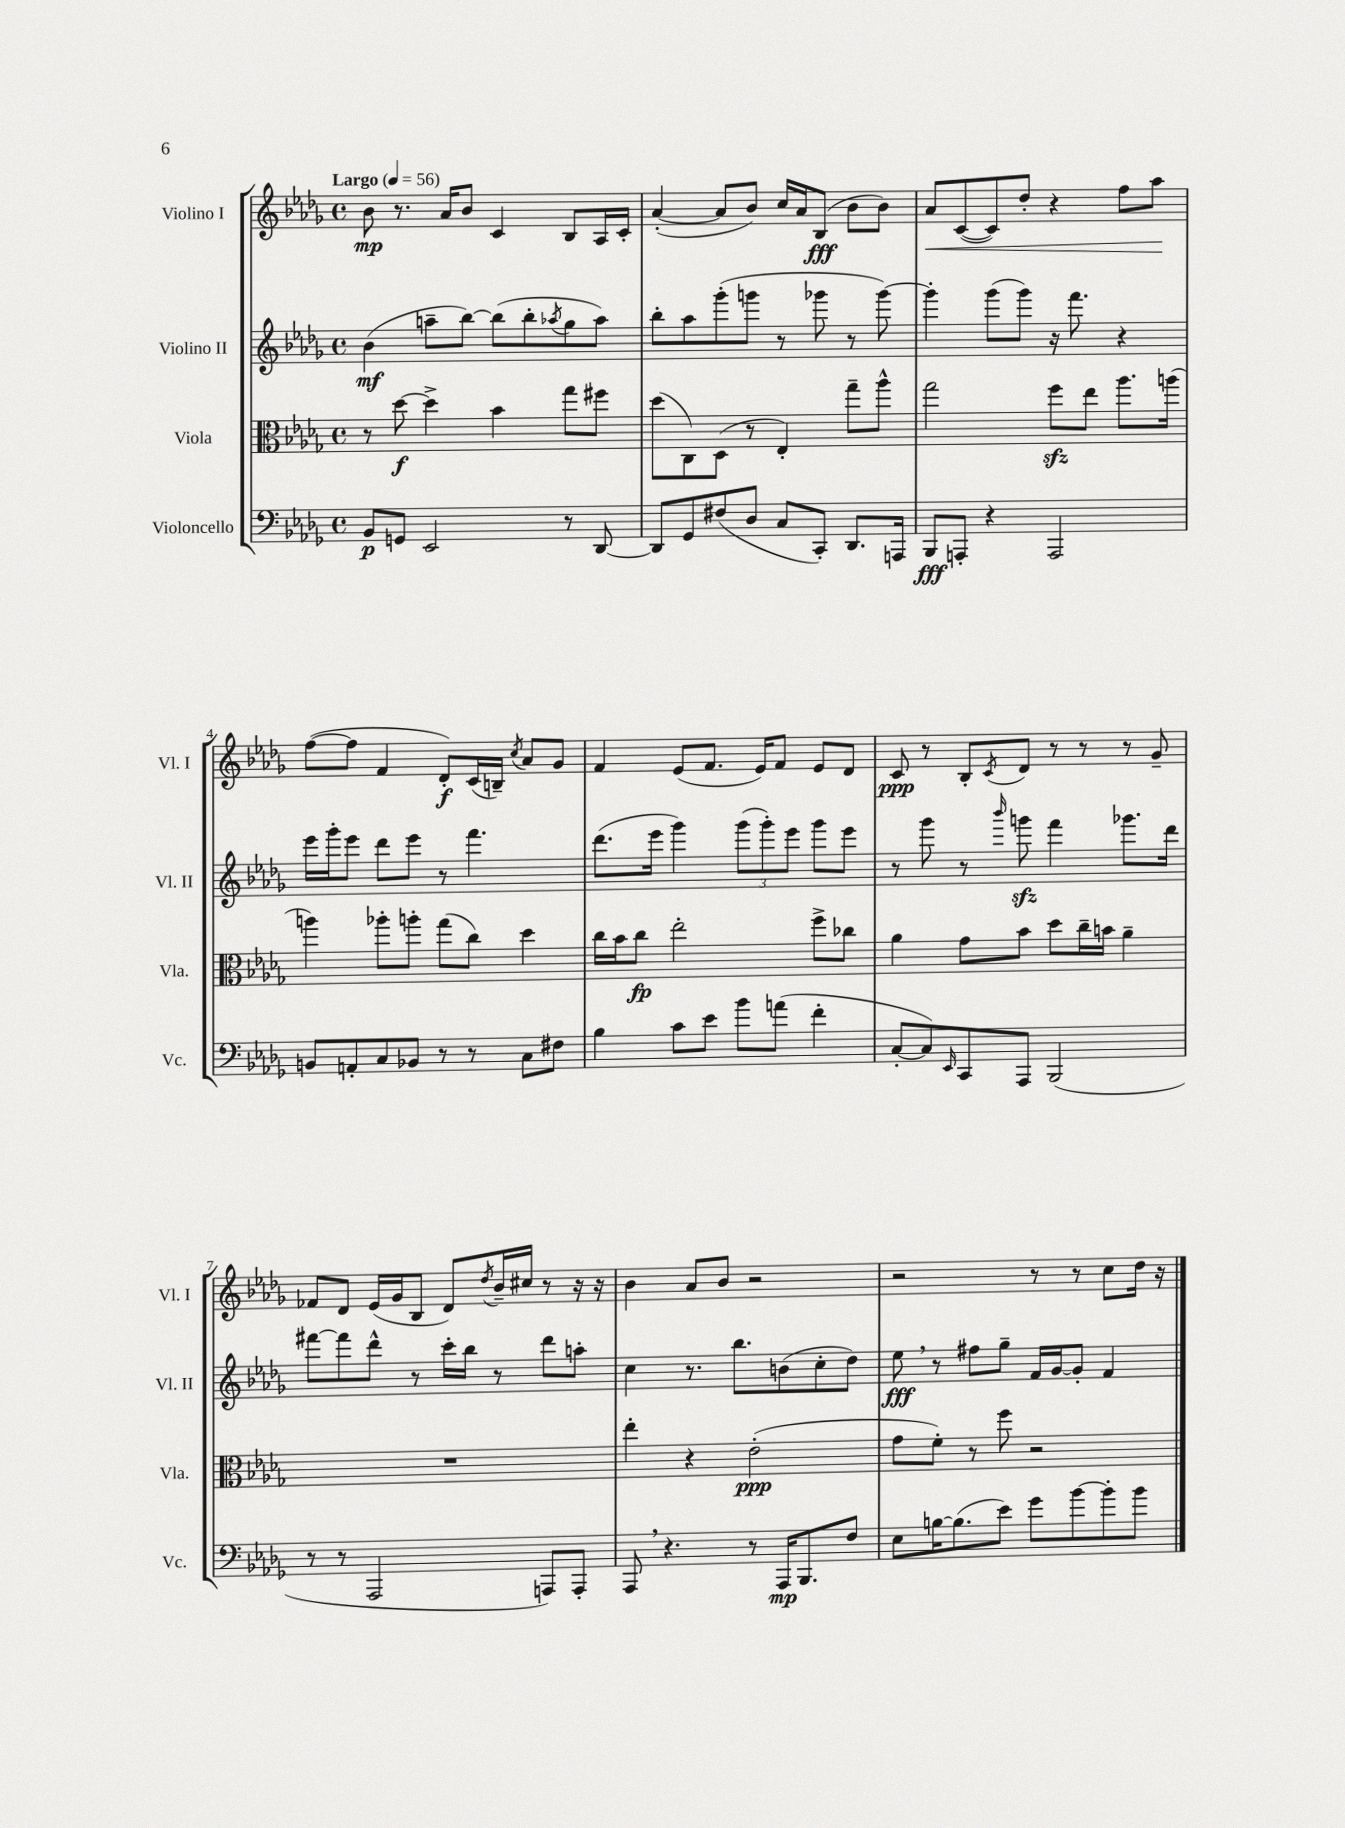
<<
\new StaffGroup <<
\new Staff = "s0" \with { instrumentName = "Violino I" shortInstrumentName = "Vl. I" } {
    \clef treble \key des \major \defaultTimeSignature \time 4/4 \tempo "Largo" 4 = 56
    bes'8\mp r8. aes'16 bes'8 c'4 bes8 aes16 c'16-. |
    aes'4~-.( aes'8 bes'8) c''16 aes'16 bes8\fff( bes'8 bes'8) |
    aes'8\< c'8~( c'8) des''8-. r4 f''8 aes''8\! |
    f''8~( f''8 f'4 des'8-.\f) c'16( b16--) \acciaccatura { c''8 } aes'8 ges'8 |
    f'4 ees'8( f'8. ees'16) f'8 ees'8 des'8 |
    c'8\ppp r8 bes8-. \acciaccatura { c'8 } des'8 r8 r8 r8 ges'8-- |
    fes'8 des'8 ees'16( ges'16 bes8 des'8) \acciaccatura { des''8 } bes'16-- cis''16 r8 r16 r16 |
    bes'4 aes'8 bes'8 r2 |
    r2 r8 r8 c''8 des''16 r16 \bar "|." |
}
\new Staff = "s1" \with { instrumentName = "Violino II" shortInstrumentName = "Vl. II" } {
    \clef treble \key des \major \defaultTimeSignature \time 4/4
    bes'4\mf( a''8-- bes''8~) bes''8( bes''8-. \acciaccatura { aes''8 } ges''8 aes''8) |
    bes''8-. aes''8 ges'''8-.( g'''8 r8 ges'''8 r8 ges'''8~) |
    ges'''4-. ges'''8( ges'''8) r16 f'''8. r4 |
    ees'''16 ges'''16-. ees'''8 des'''8 ees'''8 r8 f'''4. |
    des'''8.( ees'''16 ges'''4) \tuplet 3/2 { ges'''8( ges'''8-.) ees'''8 } ges'''8 ees'''8 |
    r8 ges'''8 r8 \grace { bes'''16 } g'''8\sfz f'''4 ges'''8. des'''16 |
    fis'''8~ fis'''8 des'''8-^ r8 c'''16-. bes''16 r8 des'''8 a''8-. |
    c''4 r8. bes''8. b'8( c''8-. des''8) |
    ees''8\fff \breathe r8 fis''8 ges''8-- f'16 ges'16~ ges'8-. f'4 \bar "|." |
}
\new Staff = "s2" \with { instrumentName = "Viola" shortInstrumentName = "Vla." } {
    \clef alto \key des \major \defaultTimeSignature \time 4/4
    r8 des''8~\f des''4-> bes'4 ges''8 fis''8 |
    des''8( c8) des8( r8 ees4-.) ges''8-- aes''8-^ |
    ges''2 f''8\sfz ees''8 aes''8. a''16( |
    a''4) aes''8-. a''8-. ges''8( c''8) des''4 |
    c''16 bes'16 c''8\fp ees''2-. f''8-> ces''8 |
    aes'4 ges'8 bes'8 des''8 c''16-- b'16 aes'4-- |
    R1 |
    ees''4-. r4 ees'2-.\ppp( |
    ges'8 f'8-.) r8 f''8 r2 \bar "|." |
}
\new Staff = "s3" \with { instrumentName = "Violoncello" shortInstrumentName = "Vc." } {
    \clef bass \key des \major \defaultTimeSignature \time 4/4
    bes,8\p g,8 ees,2 r8 des,8~ |
    des,8 ges,8 fis8( des8 c8 c,8-.) des,8. a,,16 |
    bes,,8\fff a,,8-. r4 a,,2 |
    b,8 a,8-. c8 bes,8 r8 r8 c8 fis8 |
    bes4 c'8 ees'8 bes'8 a'8( f'4-. |
    c8~-. c8) \grace { ees,16 } c,8 aes,,8 bes,,2( |
    r8 r8 aes,,2 a,,8) a,,8-. |
    aes,,8 \breathe r4. r8 aes,,16\mp bes,,8. f8 |
    ees8 b16~ b8.( ees'8) ges'8 bes'8~ bes'8-. bes'8 \bar "|." |
}
>>
>>
